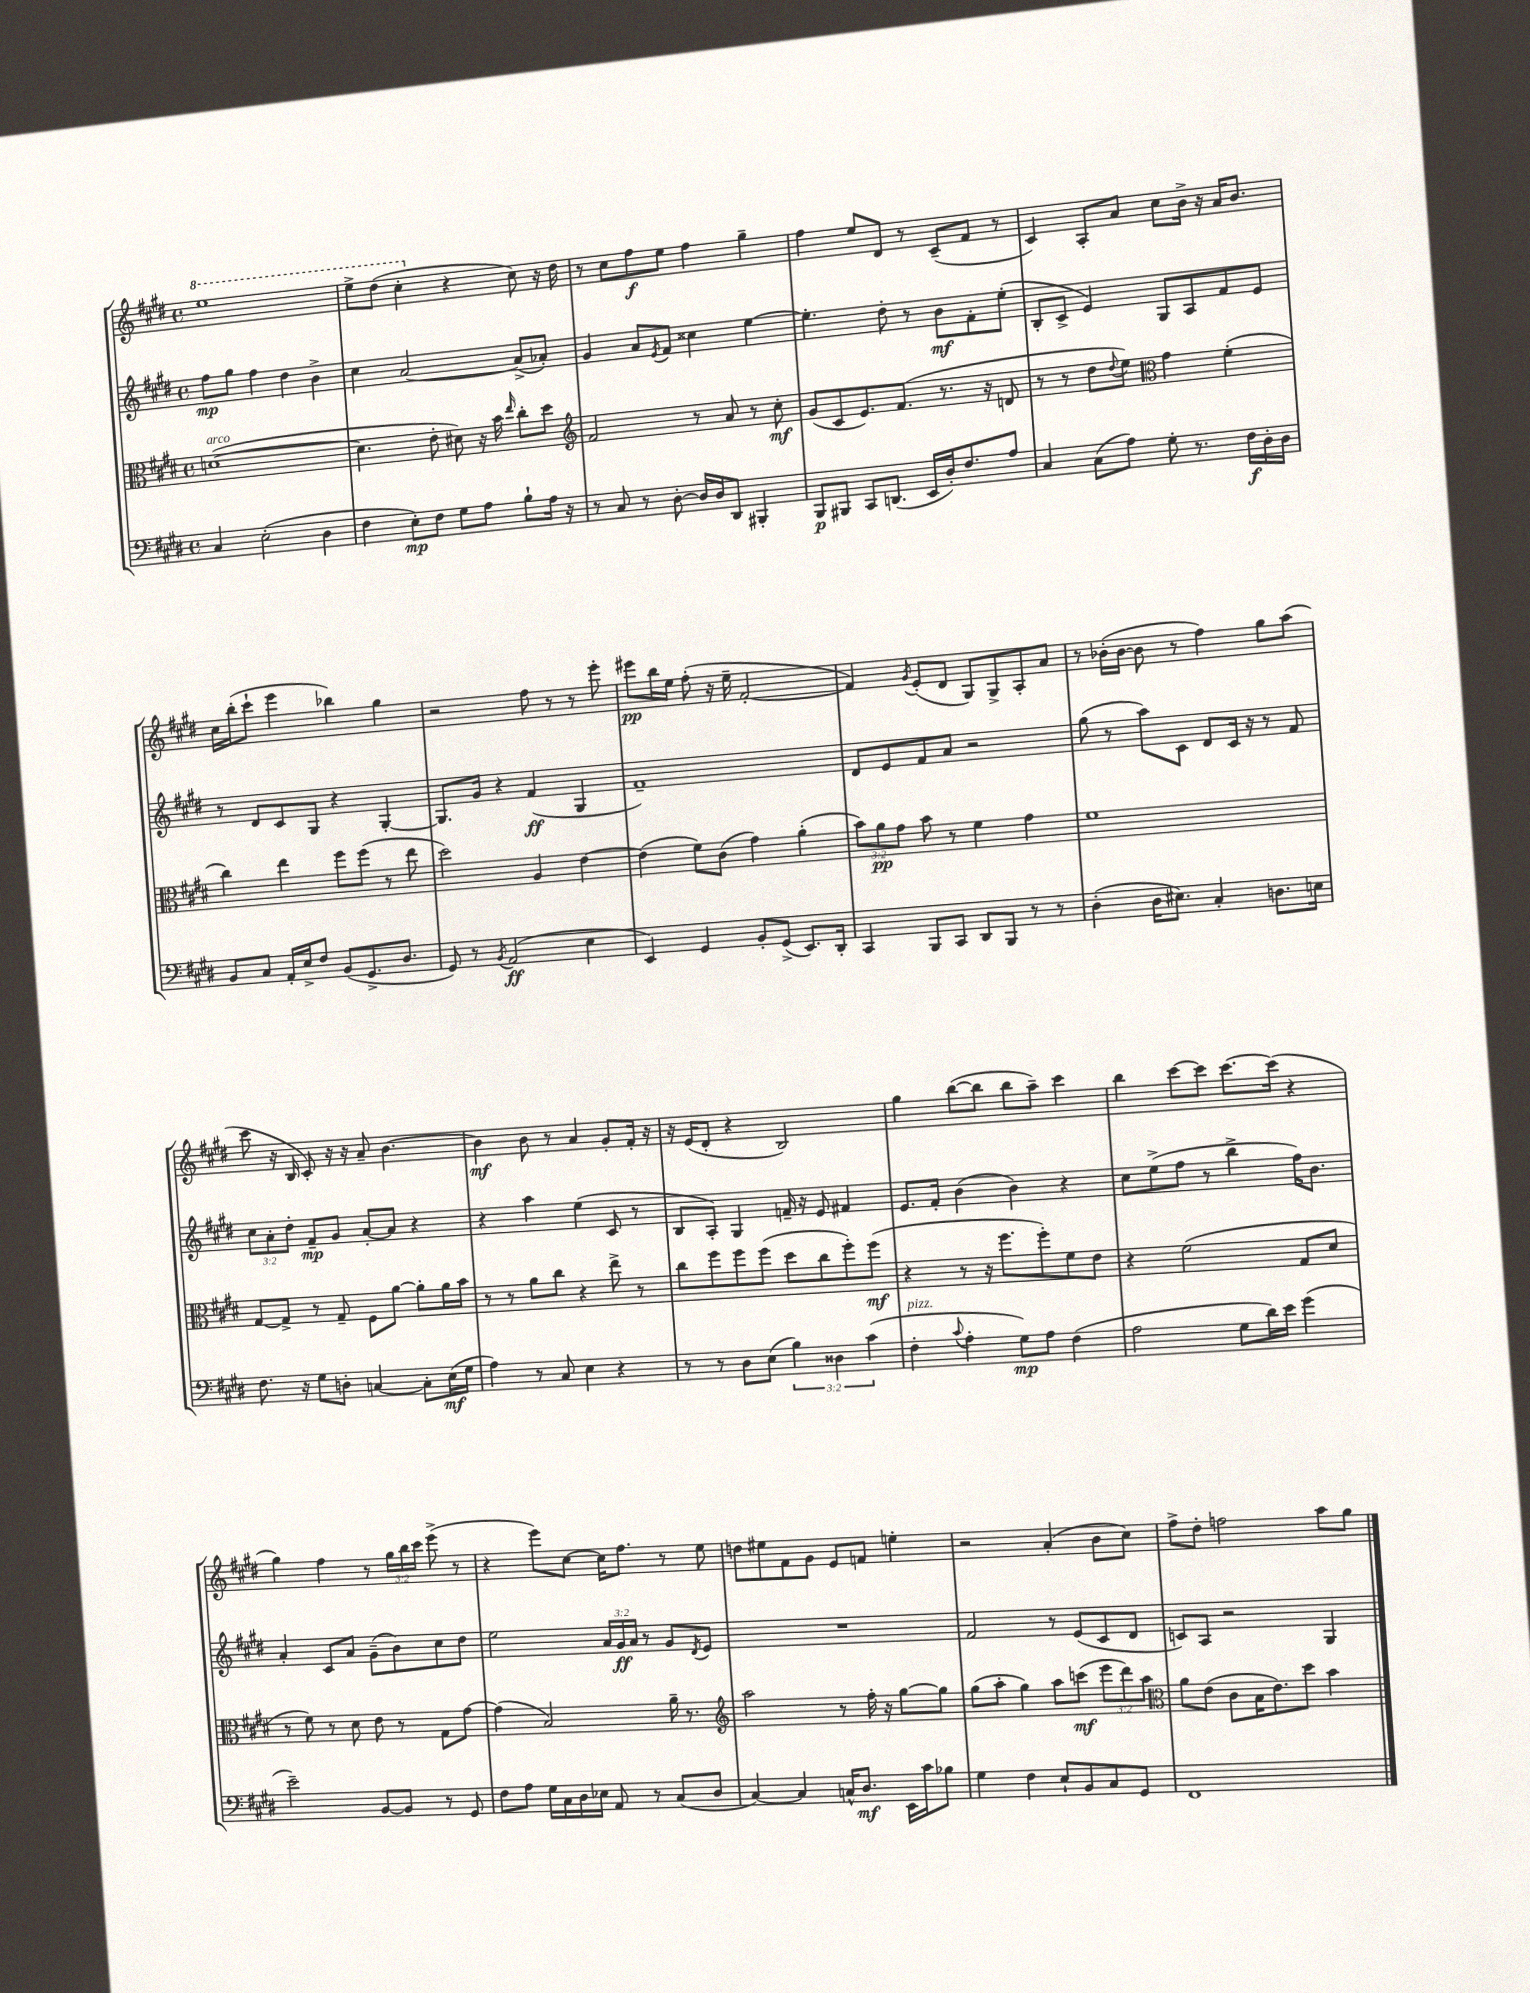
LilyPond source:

<<
\new StaffGroup <<
\new Staff = "s0" {
    \clef treble \key e \major \defaultTimeSignature \time 4/4 \override Staff.TupletNumber.text = #tuplet-number::calc-fraction-text
    \ottava #1 e'''1 |
    e'''8-> dis'''8( cis'''4-. \ottava #0 r4 cis''8) r16 dis''16 |
    r8 cis''8 fis''8\f e''8 fis''4 gis''4-- |
    fis''4 e''8 dis'8 r8 cis'8--( fis'8 r8 |
    cis'4) a8-. a'8 cis''8 b'16-> r16 a'16 b'8. |
    cis''16 b''16-.( cis'''8-! e'''4 bes''4) gis''4 |
    r2 fis''8 r8 r8 e'''8-. |
    eis'''8\pp b''16 e''16 fis''8-.( r16 e''16-- fis'2~-. |
    fis'4) \acciaccatura { gis'8 } e'8-.( dis'8 gis8) gis8-> a8-. a'8 |
    r8 bes'16-.( bes'16~ bes'8 r8 fis''4) gis''8 a''8( |
    cis'''8 r16 b16 cis'8-.) r16 r16 a'8-- b'4.~ |
    b'4\mf b'8 r8 a'4 gis'8-. fis'16-. r16 |
    r16 e'16( dis'8-. r4 b2) |
    gis''4 b''8~( b''8 b''8 a''8--) cis'''4 |
    b''4 cis'''8~ cis'''8 cis'''8.~ cis'''16( r4 |
    gis''4) fis''4 r8 \tuplet 3/2 { gis''16 b''16 cis'''16 } e'''8->( r8 |
    r4 e'''8) cis''8~ cis''16 fis''8. r8 e''8 |
    d''8 eis''8 fis'8 gis'8 e'8 f'8 e''4-. |
    r2 a'4-.( b'8 cis''8) |
    fis''8-> dis''8-. f''2 a''8 gis''8 \bar "|." |
}
\new Staff = "s1" {
    \clef treble \key e \major \defaultTimeSignature \time 4/4 \override Staff.TupletNumber.text = #tuplet-number::calc-fraction-text
    fis''8\mp gis''8 fis''4 dis''4 b'4-> |
    cis''4 a'2~ a'8->( aes'8-.) |
    gis'4 a'8 \acciaccatura { e'8 } fis'8 cisis''4 e''4~ |
    e''4.-. dis''8-. r8 b'8\mf fis'8-. e''8-.( |
    b8-. cis'8-> e'4) gis8 a8 fis'8 e'8 |
    r8 dis'8 cis'8 gis8 r4 gis4~-. |
    gis8. gis'16 r4 fis'4\ff( gis4 |
    fis'1--) |
    dis'8 e'8 fis'8 a'8 r2 |
    gis''8( r8 a''8) cis'8 dis'8 cis'16 r16 r8 fis'8 |
    \tuplet 3/2 { cis''8 a'8-. dis''8-. } fis'8--\mp gis'8 a'8~-. a'8 r4 |
    r4 a''4 e''4( cis'8 r8 |
    b8 a8-.) gis4 f'16-- r16 e'8 fis'4 |
    e'8. fis'16-. b'4( b'4) r4 |
    cis''8 e''8->( fis''8 r8 b''4-> fis''16) b'8. |
    a'4-. cis'8 a'8 gis'8--( b'8) cis''8 dis''8 |
    e''2 \tuplet 3/2 { a'16 gis'16\ff a'16 } r8 gis'8 \acciaccatura { dis'8 } e'8 |
    R1 |
    fis'2 r8 e'8( cis'8 dis'8 |
    c'8) a8 r2 gis4 \bar "|." |
}
\new Staff = "s2" {
    \clef alto \key e \major \defaultTimeSignature \time 4/4 \override Staff.TupletNumber.text = #tuplet-number::calc-fraction-text
    d'1~^\markup { \italic "arco" }( |
    d'4. e'8-. dis'8) r16 b'16 \grace { e''16 } cis''8-. dis''8 |
    \clef treble fis'2 r8 a'8 r8 cis''8-.\mf |
    gis'8( cis'8 e'8.) fis'8.( r8. r16 d'8 |
    r8 r8 dis''8 \appoggiatura { dis''8 } e''8) \clef alto gis'4 fis'4-.( |
    cis''4) e''4 fis''8 fis''8( r8 e''8 |
    dis''2) a4 e'4~ |
    e'4( fis'8) cis'8( gis'4) a'4-.( |
    \tuplet 3/2 { b'8) a'8\pp gis'8 } b'8 r8 fis'4 gis'4 |
    fis'1 |
    gis8~ gis8-> r8 gis8-- fis8 a'8~ a'8-. a'16 b'16 |
    r8 r8 a'8 cis''8 r4 e''8-> r8 |
    cis''8 fis''8 fis''8 fis''8( dis''8 cis''8 fis''8-.) fis''8\mf( |
    r4 r8 r16 fis''8. fis''8-.) fis'8 e'8 |
    r4 fis'2( gis8 dis'8 |
    r8 fis'8) r8 dis'8 e'8 r8 gis8 gis'8~ |
    gis'4( b2) a'16-- r8. |
    \clef treble a''2 r8 fis''16-. r16 gis''8~ gis''8 |
    gis''8( a''8-. gis''4) a''8 c'''8\mf( \tuplet 3/2 { e'''8 dis'''8) a''8 } |
    \clef alto a'8 e'8( cis'8 b16 e'8.) dis''8 b'4 \bar "|." |
}
\new Staff = "s3" {
    \clef bass \key e \major \defaultTimeSignature \time 4/4 \override Staff.TupletNumber.text = #tuplet-number::calc-fraction-text
    cis4 e2-.( dis4 |
    fis4 e8-.\mp) fis8 gis8 a8 b8-! a16 r16 |
    r8 cis8 r8 dis8~-. dis16 dis16 dis,8 bis,,4-. |
    b,,8\p bis,,8 cis,8 d,8.( e,16 dis16-.) fis8. a8 |
    cis4 cis8( a8) gis8-. r8. fis16\f dis16-. dis16 |
    b,8 cis8 a,16-. e16-> fis8 b,8( gis,8.-> dis8. |
    gis,8) r8 \acciaccatura { b,8 } a,2\ff( e4 |
    e,4) gis,4 b,8-. gis,8->( e,8.) dis,16-. |
    cis,4 b,,8 cis,8 dis,8 b,,8 r8 r8 |
    dis4-.( dis16 eis8.) cis4-. d8. e16 |
    fis8. r16 gis8 d8-. c4~ c8-. e16\mf( gis16 |
    a4) r8 cis8 e4 r4 |
    r8 r8 dis8 e8( \tuplet 3/2 { b4) disis4 cis'4( } |
    fis4-.^\markup { \italic "pizz." } \appoggiatura { cis'8 } a4-. gis8\mp) a8 fis4( |
    a2 gis8 dis'16) e'16 gis'4( |
    e'2--) b,8~ b,8 r8 gis,8 |
    fis8 a8 gis16 cis16 dis16 ees16 a,8 r8 cis8( dis8 |
    cis4~) cis4 c16-^ dis8.\mf e,16 cis'16 bes8 |
    gis4 fis4 e8-! b,8 cis8 gis,8 |
    fis,1 \bar "|." |
}
>>
>>
\layout { \context { \Score \remove "Bar_number_engraver" } }
